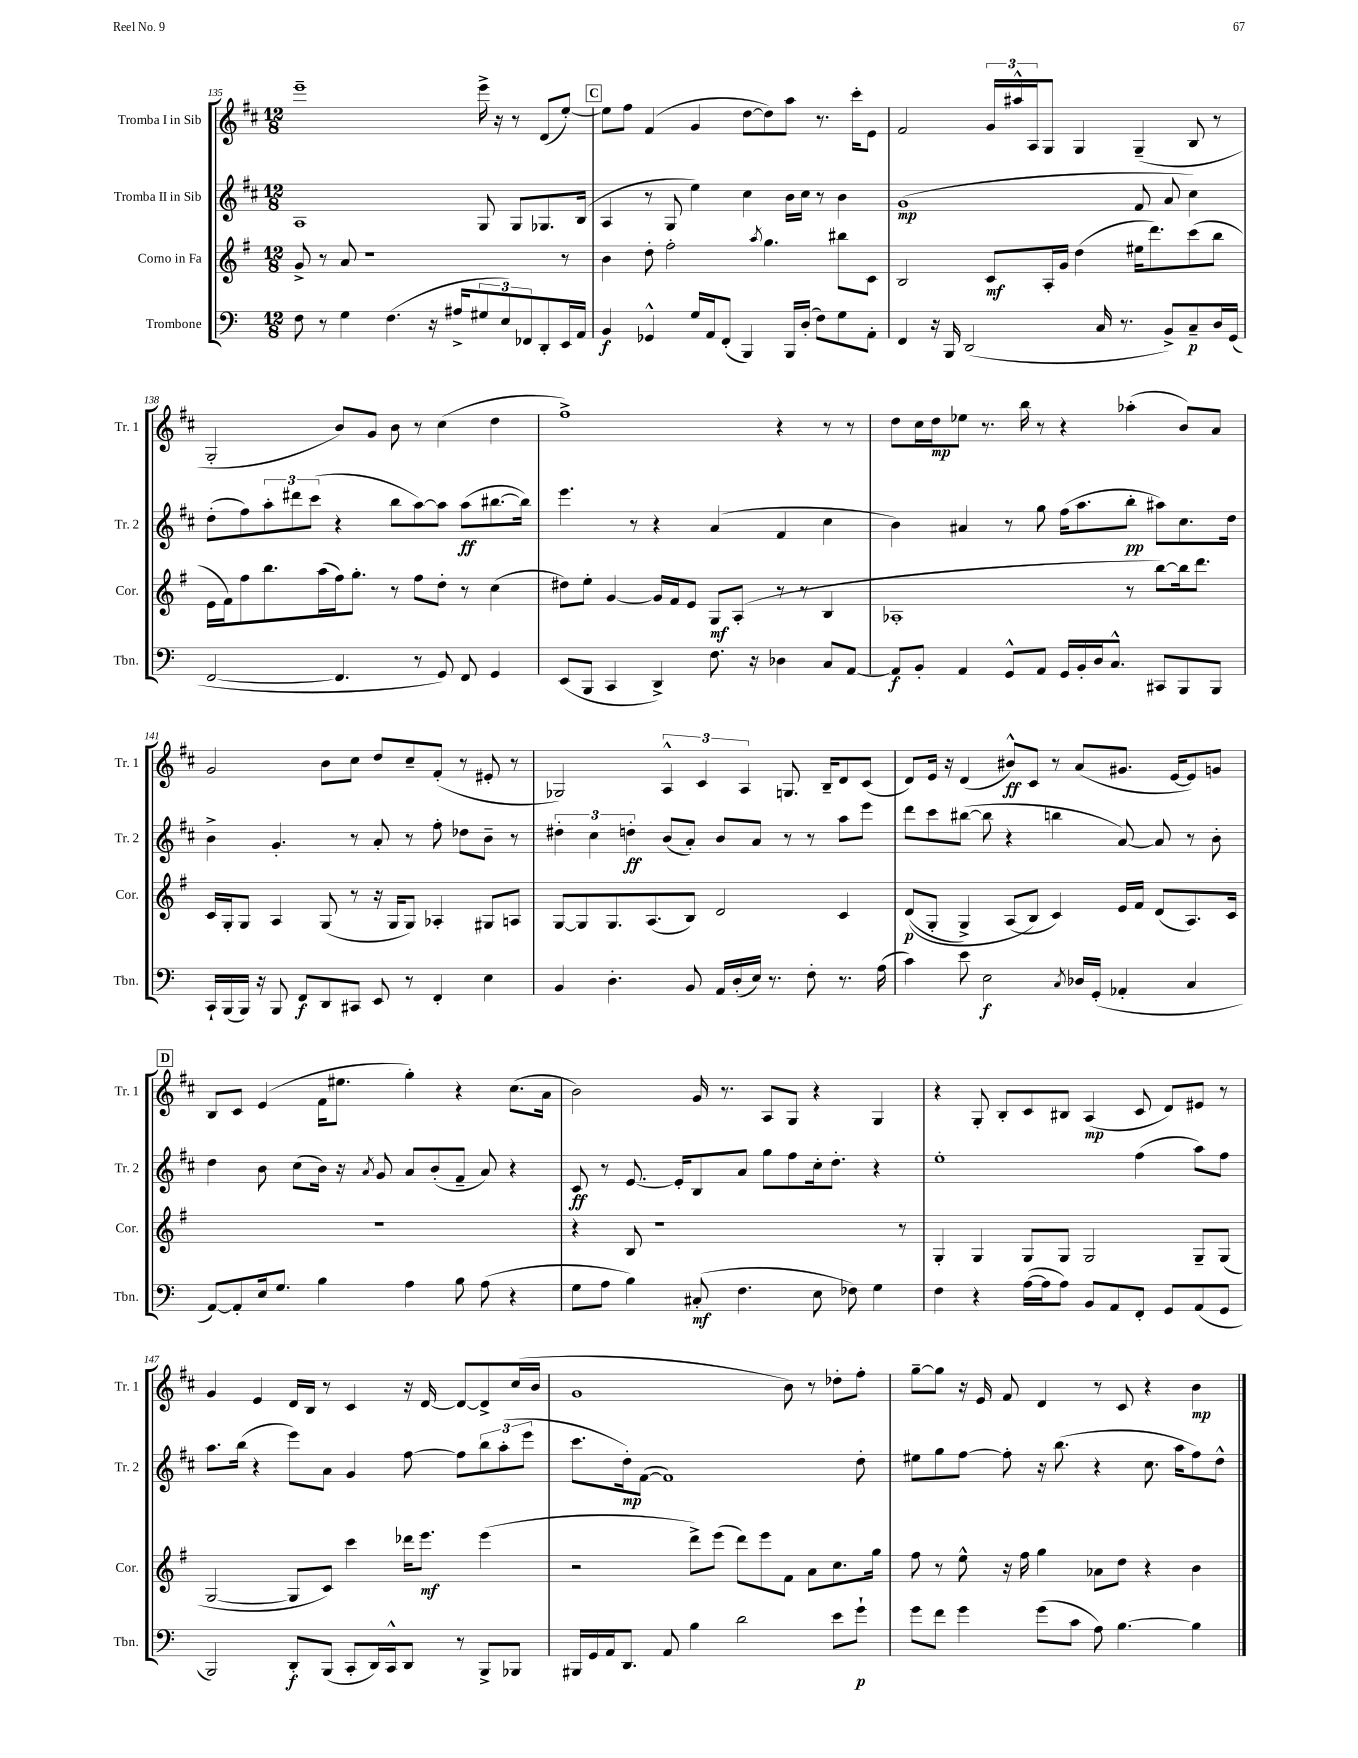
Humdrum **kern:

**kern	**dynam	**kern	**dynam	**kern	**dynam	**kern	**dynam
*part4	*part4	*part3	*part3	*part2	*part2	*part1	*part1
*staff4	*staff4	*staff3	*staff3	*staff2	*staff2	*staff1	*staff1
*I"Trombone	*	*I"Corno in Fa	*	*I"Tromba II in Sib	*	*I"Tromba I in Sib	*
*I'Tbn.	*	*I'Cor.	*	*I'Tr. 2	*	*I'Tr. 1	*
*clefF4	*	*clefG2	*	*clefG2	*	*clefG2	*
*k[]	*	*k[f#]	*	*k[f#c#]	*	*k[f#c#]	*
*M12/8	*	*M12/8	*	*M12/8	*	*M12/8	*
=135	=135	=135	=135	=135	=135	=135	=135
8F\	.	8g^/	.	1A	.	1eee~	.
8r	.	8r	.	.	.	.	.
4G\	.	8a/	.	.	.	.	.
.	.	1r	.	.	.	.	.
(4.F\	.	.	.	.	.	.	.
16r	.	.	.	.	.	.	.
16A#X^/KL	.	.	.	.	.	.	.
12G#X/	.	.	.	8G/	.	16eee^\	.
.	.	.	.	.	.	16r	.
12E/)	.	.	.	.	.	.	.
.	.	.	.	8G/L	.	8r	.
12FF-X/	.	.	.	.	.	.	.
8DD'/	.	.	.	8.G-X/	.	(8d/L	.
16EE/L	.	8r	.	.	.	[8ee'/J)	.
16AA/JJ	.	.	.	(16B/Jk	.	.	.
!!LO:REH:place=s1:t=C
=136	=136	=136	=136	=136	=136	=136	=136
4BB/	f	4b\	.	4A/	.	8ee\L]	.
.	.	.	.	.	.	8ff#\J	.
4GG-X^^/	.	8dd'\	.	8r	.	(4f#/	.
.	.	2ff#'\	.	8G/	.	.	.
16G/LL	.	.	.	4ee\)	.	4g/	.
16AA/J	.	.	.	.	.	.	.
(8FF'/J	.	.	.	.	.	.	.
4BBB/)	.	.	.	4cc#\	.	[8dd\L	.
.	.	8qaa/	.	.	.	.	.
.	.	4.gg\	.	.	.	8dd\])	.
16BBB/LL	.	.	.	16b\LL	.	8aa\J	.
(16D'/JJ	.	.	.	16cc#\JJ	.	.	.
8F\L)	.	.	.	8r	.	8.r	.
8G\	.	8bb#X\L	.	4b\	.	.	.
.	.	.	.	.	.	16ccc#'\KL	.
8AA'\J	.	8c\J	.	.	.	8e\J	.
=137	=137	=137	=137	=137	=137	=137	=137
4FF/	.	2B/	.	(1g	mp	2f#/	.
16r	.	.	.	.	.	.	.
16BBB/	.	.	.	.	.	.	.
(2DD/	.	.	.	.	.	.	.
.	.	8c/L	mf	.	.	24g/LL	.
.	.	.	.	.	.	24aa#X^^/	.
.	.	.	.	.	.	24A/J	.
.	.	16A'/L	.	.	.	8G/J	.
.	.	16g/JJ	.	.	.	.	.
.	.	(4dd\	.	.	.	4G/	.
16C/	.	.	.	.	.	.	.
8.r	.	.	.	.	.	.	.
.	.	16ee#X\KL	.	8f#/	.	(4G~/	.
.	.	8.ddd\)	.	.	.	.	.
8BB^/L)	.	.	.	8a/	.	.	.
8C~/	p	(8ccc\	.	4cc#\)	.	8B/	.
16D/L	.	8bb\J	.	.	.	8r	.
(16GG/JJ	.	.	.	.	.	.	.
!!LO:LB:g=z
=138	=138	=138	=138	=138	=138	=138	=138
[2FF/	.	16e\LL	.	(8dd'\L	.	2G'/	.
.	.	16f#\J)	.	.	.	.	.
.	.	8ff#\	.	8ff#\)	.	.	.
.	.	8.bb\	.	12aa'\	.	.	.
.	.	.	.	12ddd#X\	.	.	.
.	.	.	.	(12ccc#\J	.	.	.
.	.	(16aa\L	.	.	.	.	.
4.FF/]	.	16ff#\J)	.	4r	.	8b/L)	.
.	.	8.gg'\J	.	.	.	.	.
.	.	.	.	.	.	8g/J	.
.	.	8r	.	8bb\L	.	8b\	.
8r	.	8ff#\L	.	[8aa\)	.	8r	.
8GG/)	.	8dd'\J	.	8aa\J]	.	(4cc#\	.
8FF/	.	8r	.	(8aa\L	ff	.	.
4GG/	.	(4cc\	.	[8.bb#X\	.	4dd\	.
.	.	.	.	16bb#\Jk])	.	.	.
=139	=139	=139	=139	=139	=139	=139	=139
(8EE/L	.	8dd#X\L)	.	4.eee\	.	1ff#^)	.
8BBB/J	.	8ee'\J	.	.	.	.	.
4CC/	.	[4g/	.	.	.	.	.
.	.	.	.	8r	.	.	.
4DD^/)	.	16g/LL]	.	4r	.	.	.
.	.	16f#/J	.	.	.	.	.
.	.	8e/J	.	.	.	.	.
8.F\	.	8G/L	mf	(4a/	.	.	.
.	.	(8A'/J	.	.	.	.	.
16r	.	.	.	.	.	.	.
4D-X\	.	8r	.	4f#/	.	4r	.
.	.	8r	.	.	.	.	.
8C/L	.	4B/	.	4cc#\	.	8r	.
[8AA/J	.	.	.	.	.	8r	.
=140	=140	=140	=140	=140	=140	=140	=140
8AA/L]	f	1A-X'	.	4b\)	.	8dd\L	.
8BB'/J	.	.	.	.	.	16cc#\L	.
.	.	.	.	.	.	16dd\J	mp
4AA/	.	.	.	4a#X/	.	8ee-X\J	.
.	.	.	.	.	.	8.r	.
8GG^^/L	.	.	.	8r	.	.	.
.	.	.	.	.	.	16bb\	.
8AA/J	.	.	.	8gg\	.	8r	.
16GG/LL	.	.	.	(16ff#\KL	.	4r	.
16BB'/	.	.	.	8.aa\	.	.	.
16D/J	.	.	.	.	.	.	.
8.C^^/J	.	.	.	.	.	.	.
.	.	8r	.	8bb'\J	pp	(4aa-X'\	.
8CC#X/L	.	[8bb\L)	.	8aa#X\L)	.	.	.
8BBB/	.	16bb\k]	.	8.cc#\	.	8b/L)	.
.	.	8.ddd\J	.	.	.	.	.
8BBB/J	.	.	.	.	.	8a/J	.
.	.	.	.	16dd\Jk	.	.	.
!!LO:LB:g=z
=141	=141	=141	=141	=141	=141	=141	=141
16CC`/LL	.	16c/LL	.	4b^\	.	2g/	.
(16BBB/	.	16G'/J	.	.	.	.	.
16BBB/JJ)	.	8G/J	.	.	.	.	.
16r	.	.	.	.	.	.	.
8BBB/	.	4A/	.	4.g'/	.	.	.
8FF/L	f	.	.	.	.	.	.
8DD/	.	(8G/	.	.	.	8b\L	.
8CC#X/J	.	8r	.	8r	.	8cc#\J	.
8EE/	.	16r	.	8a'/	.	8dd/L	.
.	.	16G/KL	.	.	.	.	.
8r	.	8G/J)	.	8r	.	8cc#~/	.
4FF'/	.	4A-X'/	.	8ff#'\	.	(8f#'/J	.
.	.	.	.	8dd-X\L	.	8r	.
4E\	.	8G#X/L	.	8b~\J	.	8e#X'/	.
.	.	8An/J	.	8r	.	8r	.
=142	=142	=142	=142	=142	=142	=142	=142
4BB/	.	[8G/L	.	6dd#X'\	.	2G-X/)	.
.	.	8G/]	.	.	.	.	.
.	.	.	.	6cc#\	.	.	.
4.D'\	.	8.G/	.	.	.	.	.
.	.	.	.	6ddn'\	ff	.	.
.	.	(8.A/	.	.	.	.	.
.	.	.	.	(8b/L	.	6A^^/	.
8BB/	.	8B/J)	.	8a'/J)	.	.	.
.	.	.	.	.	.	6c#/	.
16AA/LL	.	2d/	.	8b/L	.	.	.
(16D'/	.	.	.	.	.	.	.
.	.	.	.	.	.	6A/	.
16E/JJ)	.	.	.	8a/J	.	.	.
8.r	.	.	.	.	.	.	.
.	.	.	.	8r	.	8.Gn/	.
8F'\	.	.	.	8r	.	.	.
.	.	.	.	.	.	16B~/KL	.
8.r	.	4c/	.	8aa\L	.	8d/	.
.	.	.	.	8eee\J	.	(8c#/J	.
(16A\	.	.	.	.	.	.	.
=143	=143	=143	=143	=143	=143	=143	=143
4c\)	.	((8d/L	p	8ddd\L	.	8d/L)	.
.	.	8G'/J	.	8ccc#\	.	16e/Jk	.
.	.	.	.	.	.	16r	.
8e\	.	4G^/)	.	([8bb#X\J	.	(4d/	.
2E\	f	.	.	8bb#\]	.	.	.
.	.	(8A/L	.	4r	.	8b#X^^/L)	ff
.	.	8B/J)	.	.	.	8c#/J	.
.	.	4c/)	.	4bbn\	.	8r	.
8qC/	.	.	.	.	.	.	.
16D-X/LL	.	.	.	.	.	(8a/L	.
(16GG'/JJ	.	.	.	.	.	.	.
4AA-X'/	.	16e/LL	.	[8a/)	.	8.g#X/J	.
.	.	16f#/JJ	.	.	.	.	.
.	.	(8d/L	.	8a/]	.	.	.
.	.	.	.	.	.	[16e/KL	.
4C/	.	8.A/)	.	8r	.	8e/])	.
.	.	.	.	8b'\	.	8gn/J	.
.	.	16c/Jk	.	.	.	.	.
!!LO:LB:g=z
!!LO:REH:place=s1:t=D
=144	=144	=144	=144	=144	=144	=144	=144
[8AA/L)	.	1.r	.	4dd\	.	8B/L	.
8AA'/]	.	.	.	.	.	8c#/J	.
16E/k	.	.	.	8b\	.	(4e/	.
8.G/J	.	.	.	.	.	.	.
.	.	.	.	(8cc#\L	.	.	.
4B\	.	.	.	16b\Jk)	.	16f#\KL	.
.	.	.	.	16r	.	8.ee#X\J	.
.	.	.	.	8qa/	.	.	.
.	.	.	.	8g/	.	.	.
4A\	.	.	.	8a/L	.	4gg'\)	.
.	.	.	.	(8b'/	.	.	.
8B\	.	.	.	8f#~/J	.	4r	.
(8A\	.	.	.	8a/)	.	.	.
4r	.	.	.	4r	.	(8.cc#\L	.
.	.	.	.	.	.	16a\Jk	.
=145	=145	=145	=145	=145	=145	=145	=145
8G\L	.	4r	.	8c#/	ff	2b\)	.
8A\J	.	.	.	8r	.	.	.
4B\)	.	8B/	.	[8.e/	.	.	.
.	.	1r	.	.	.	.	.
.	.	.	.	16e'/KL]	.	.	.
(8C#X'/	mf	.	.	8B/	.	16g/	.
.	.	.	.	.	.	8.r	.
4.F\	.	.	.	8a/J	.	.	.
.	.	.	.	8gg\L	.	8A/L	.
.	.	.	.	8ff#\	.	8G/J	.
8E\	.	.	.	16cc#'\k	.	4r	.
.	.	.	.	8.dd'\J	.	.	.
8F-X\)	.	.	.	.	.	.	.
4G\	.	.	.	4r	.	4G/	.
.	.	8r	.	.	.	.	.
=146	=146	=146	=146	=146	=146	=146	=146
4F\	.	4G'/	.	1ee'	.	4r	.
4r	.	4G/	.	.	.	8G'/	.
.	.	.	.	.	.	8B'/L	.
([16A\LL	.	8G/L	.	.	.	8c#/	.
16A\J]	.	.	.	.	.	.	.
8A\J)	.	8G/J	.	.	.	8B#X/J	.
8BB/L	.	2G/	.	.	.	(4A/	mp
8AA/	.	.	.	.	.	.	.
8FF'/J	.	.	.	(4ff#\	.	8c#/	.
8GG/L	.	.	.	.	.	8d/L)	.
(8AA/	.	8G~/L	.	8aa\L)	.	8e#X/J	.
8GG/J	.	(8G/J	.	8ff#\J	.	8r	.
!!LO:LB:g=z
=147	=147	=147	=147	=147	=147	=147	=147
2BBB/)	.	[2G/	.	8.aa\L	.	4g/	.
.	.	.	.	(16bb\Jk	.	.	.
.	.	.	.	4r	.	4e/	.
8DD'/L	f	8G/L]	.	8eee\L)	.	16d/LL	.
.	.	.	.	.	.	16B/JJ	.
(8BBB/J	.	8c/J)	.	8a\J	.	8r	.
8CC'/L	.	4ccc\	.	4g/	.	4c#/	.
16DD/L)	.	.	.	.	.	.	.
16CC^^/J	.	.	.	.	.	.	.
8DD/J	.	16ddd-X\KL	.	[8ff#\	.	16r	.
.	.	8.eee\J	mf	.	.	[16d/	.
8r	.	.	.	8ff#\L]	.	8d/L_	.
8BBB^/L	.	(4eee\	.	12bb\	.	8d^/]	.
.	.	.	.	(12aa'\	.	.	.
8BBB-X/J	.	.	.	.	.	(16cc#/L	.
.	.	.	.	12eee\J	.	.	.
.	.	.	.	.	.	16b/JJ	.
=148	=148	=148	=148	=148	=148	=148	=148
16BBB#X/LL	.	2r	.	8.ccc#\L	.	1g	.
16GG/	.	.	.	.	.	.	.
16AA/J	.	.	.	.	.	.	.
8.DD/J	.	.	.	16dd'\k)	mp	.	.
.	.	.	.	([8f#\J	.	.	.
8AA/	.	.	.	1f#])	.	.	.
4B\	.	8ddd^\L)	.	.	.	.	.
.	.	(8eee\J	.	.	.	.	.
2d\	.	8ddd\L)	.	.	.	.	.
.	.	8eee\	.	.	.	.	.
.	.	8f#\J	.	.	.	8b\)	.
.	.	8a\L	.	.	.	8r	.
8e\L	.	8.cc\	.	.	.	8dd-X'\L	.
8g`\J	p	.	.	8dd'\	.	8ff#'\J	.
.	.	16gg\Jk	.	.	.	.	.
=149	=149	=149	=149	=149	=149	=149	=149
8g\L	.	8ff#\	.	8ee#X\L	.	[8gg~\L	.
8f\J	.	8r	.	8gg\	.	8gg\J]	.
4g\	.	8ee^^\	.	[8ff#\J	.	16r	.
.	.	.	.	.	.	16e/	.
.	.	16r	.	8ff#'\]	.	8f#/	.
.	.	16ff#\	.	.	.	.	.
(8g\L	.	4gg\	.	16r	.	4d/	.
.	.	.	.	(8.bb\	.	.	.
8c\J	.	.	.	.	.	.	.
8A\)	.	8a-X\L	.	4r	.	8r	.
[4.B\	.	8dd\J	.	.	.	8c#/	.
.	.	4r	.	8.cc#\	.	4r	.
.	.	.	.	16aa\KL	.	.	.
4B\]	.	4b\	.	8ff#\)	.	4b\	mp
.	.	.	.	8dd^^\J	.	.	.
==	==	==	==	==	==	==	==
*-	*-	*-	*-	*-	*-	*-	*-
